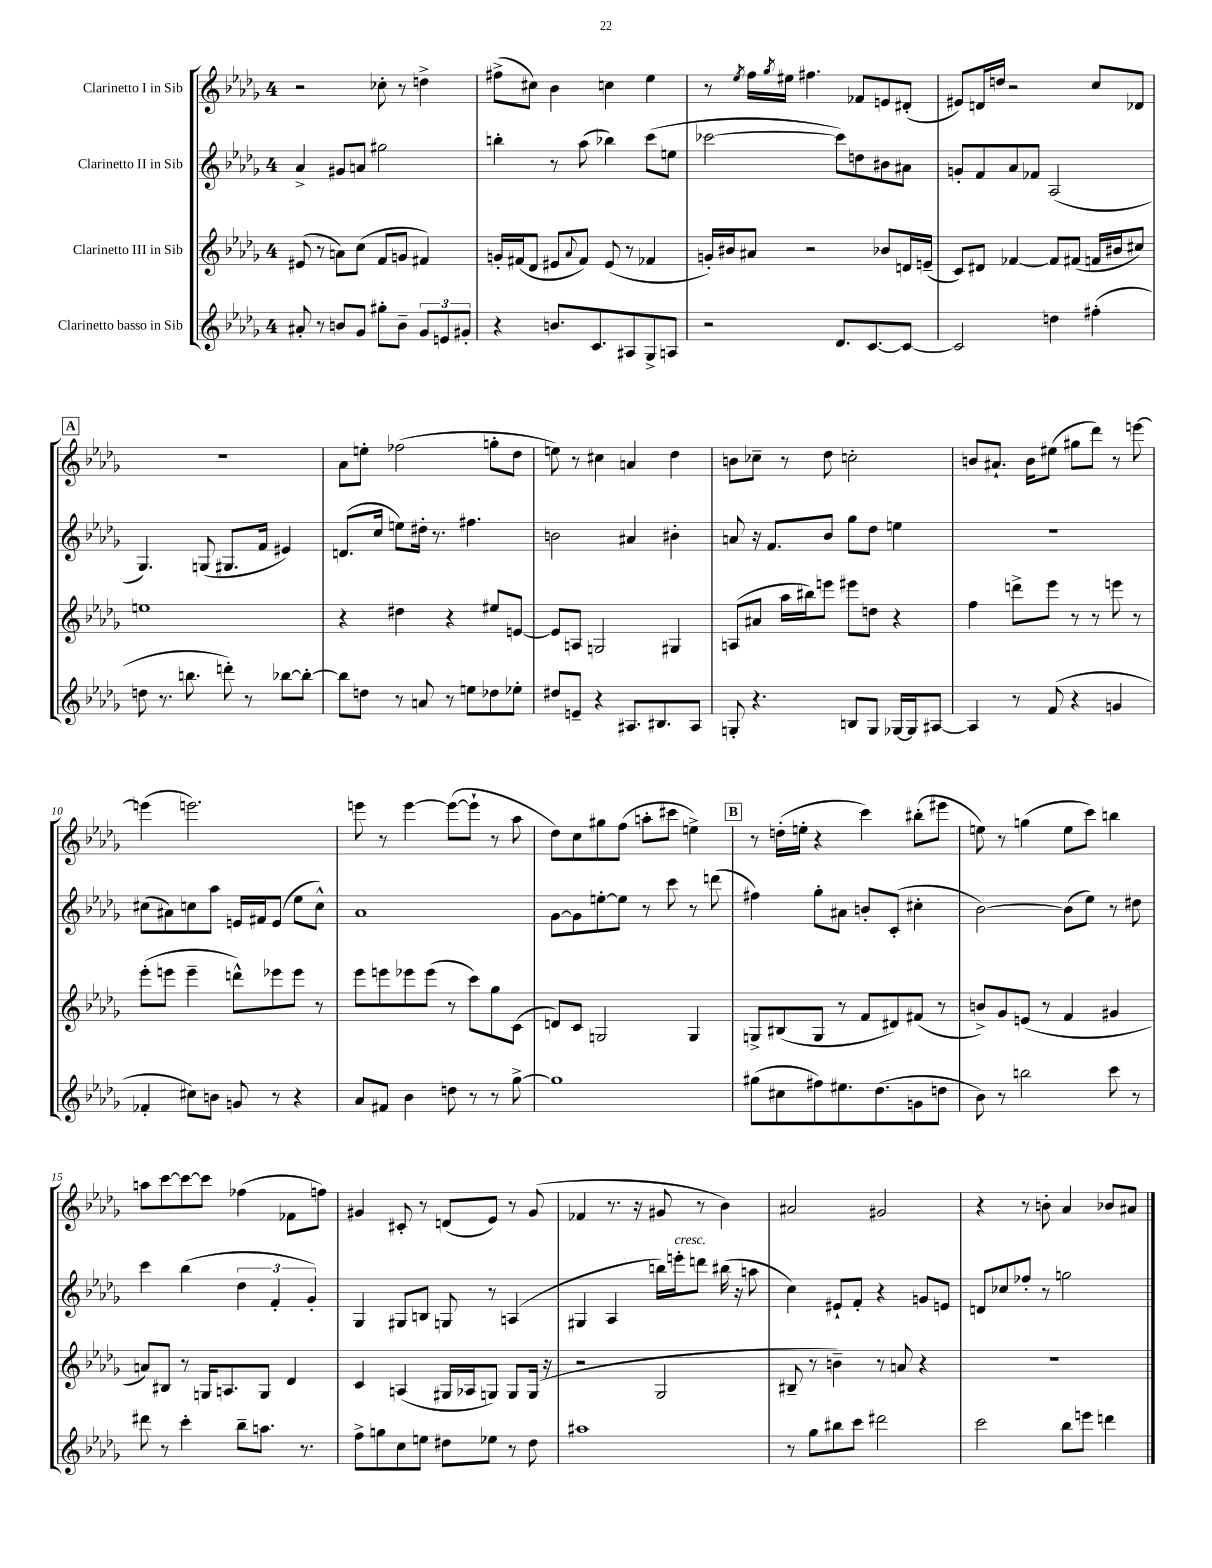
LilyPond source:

<<
\new StaffGroup <<
\new Staff = "s0" \with { instrumentName = "Clarinetto I in Sib" } {
    \clef treble \key des \major \once \override Staff.TimeSignature.style = #'single-digit \time 4/4
    r2 ces''8-. r8 d''4-> |
    fis''8->( cis''8) bes'4 c''4 ees''4 |
    r8 \acciaccatura { ees''8 } f''16 \acciaccatura { ges''8 } eis''16 fis''4. fes'8 e'8 dis'8-.( |
    eis'8) d'16 d''16 r2 c''8 des'8 |
    \mark \markup { \box "A" } R1 |
    aes'8 e''8-. fes''2( g''8-. des''8 |
    e''8) r8 cis''4 a'4 des''4 |
    b'8 ces''8-- r8 des''8 c''2-. |
    b'8 ais'8.-! b'16 eis''8( gis''8 des'''8) r8 e'''8~ |
    e'''4( e'''2.) |
    e'''8 r8 e'''4~ e'''8~( e'''8-! r8 aes''8 |
    des''8) c''8 gis''8 f''8( a''8-. cis'''8 e''4->) |
    \mark \markup { \box "B" } r8 d''16-.( e''16-. r4 c'''4) bis''8-.( eis'''8 |
    e''8) r8 g''4( e''8 c'''8) b''4 |
    a''8 c'''8~ c'''8~ c'''8 fes''4( fes'8 f''8) |
    gis'4 cis'8-. r8 d'8( ees'8) r8 gis'8( |
    fes'4 r8. r16 gis'8 r8 bes'4) |
    ais'2 gis'2 |
    r4 r8 b'8-. aes'4 bes'8 ais'8 \bar "|." |
}
\new Staff = "s1" \with { instrumentName = "Clarinetto II in Sib" } {
    \clef treble \key des \major \once \override Staff.TimeSignature.style = #'single-digit \time 4/4
    aes'4-> gis'8 a'8 gis''2 |
    b''4-. r8 aes''8( bes''4) c'''8( e''8 |
    ces'''2~ ces'''8) d''8 bis'8 ais'8 |
    g'8-. f'8 aes'8 fes'8 aes2( |
    \mark \markup { \box "A" } ges4.) g8( gis8. f'16 eis'4) |
    d'8.( c''16 e''8) dis''16-. r8. fis''4. |
    b'2 ais'4 bis'4-. |
    a'8 r16 f'8. bes'8 ges''8 des''8 e''4 |
    R1 |
    cis''8( ais'8) c''8 aes''8 e'16 fis'16 e'8( ees''8 c''8-^) |
    aes'1 |
    ges'8~ ges'8 e''8~-. e''8 r8 c'''8 r8 d'''8( |
    \mark \markup { \box "B" } fis''4) ges''8-. ais'8 b'8-. c'8-.( cis''4-. |
    bes'2~) bes'8( ees''8) r8 dis''8 |
    c'''4 bes''4( \tuplet 3/2 { des''4 f'4-. ges'4-.) } |
    ges4 gis8 b8 g8 r8 a4( |
    gis4 aes4 b''16) e'''16-.^\markup { \italic "cresc." } d'''8 bis''16( r16 a''8 |
    c''4) eis'8-! f'8-. r4 g'8 e'8 |
    d'8 ces''8 fes''8-. r8 g''2 \bar "|." |
}
\new Staff = "s2" \with { instrumentName = "Clarinetto III in Sib" } {
    \clef treble \key des \major \once \override Staff.TimeSignature.style = #'single-digit \time 4/4
    eis'8( r8 a'8) c''8( f'8 g'8 fis'4) |
    g'16-. fis'16( des'8 eis'8 \appoggiatura { aes'8 } fis'8) eis'8( r8 fes'4 |
    g'16-.) bis'16 ais'8 r2 bes'8 d'16 e'16--( |
    c'8) dis'8 fes'4~ fes'8 fis'8( f'16 bis'16 cis''8) |
    \mark \markup { \box "A" } e''1 |
    r4 dis''4 r4 eis''8 e'8~ |
    e'8 a8 g2 gis4 |
    a8( ais'8 aes''16 bis''16) e'''8 eis'''8 d''8 r4 |
    f''4 d'''8-> ees'''8 r8 r8 e'''8 r8 |
    ees'''8-.( e'''8 e'''4-- d'''8-^) ees'''8 ees'''8 r8 |
    ees'''8 e'''8 ees'''8 ees'''8( r8 c'''8) ges''8 c'8( |
    d'8) c'8 g2 g4 |
    \mark \markup { \box "B" } g8-> bis8( g8 r8 f'8 dis'8) fis'8( r8 |
    b'8->) ges'8 e'8( r8 f'4 gis'4 |
    a'8) bis8 r8 g16 a8. g8 des'4 |
    c'4 a4( gis16 aes16 g8) g8 g16( r16 |
    r2 ges2 |
    bis8-- r8 b'4--) r8 a'8 r4 |
    R1 \bar "|." |
}
\new Staff = "s3" \with { instrumentName = "Clarinetto basso in Sib" } {
    \clef treble \key des \major \once \override Staff.TimeSignature.style = #'single-digit \time 4/4
    ais'8-. r8 b'8 ges'8 gis''8-. b'8-- \tuplet 3/2 { ges'8 e'8 gis'8-. } |
    r4 b'8. c'8. ais8 ges8-> a8 |
    r2 des'8. c'8.~ c'8~ |
    c'2 d''4 fis''4-.( |
    \mark \markup { \box "A" } d''8 r8. b''8. d'''8-.) r8 bes''8~ bes''8~-. |
    bes''8 d''8 r8 a'8 r8 e''8 des''8 ees''8-. |
    dis''8 e'8-- r4 ais8. bis8. ais8 |
    g8-. r4. b8 g8 ges16~ ges16 ais8~ |
    ais4 r8 f'8( r4 g'4 |
    fes'4-. cis''8) b'8 g'8 r8 r4 |
    aes'8 fis'8 bes'4 d''8 r8 r8 ges''8~-> |
    ges''1 |
    \mark \markup { \box "B" } gis''8( cis''8 fis''8) eis''8. des''8.( g'8 d''8 |
    bes'8) r8 b''2 c'''8 r8 |
    dis'''8 r8 c'''4-. bes''8-- a''8. r8. |
    f''8-> g''8 c''8 e''8 dis''8 ees''8 r8 dis''8 |
    ais''1 |
    r8 ges''8 bis''8 c'''8 dis'''2 |
    c'''2 bes''8 e'''8 d'''4 \bar "|." |
}
>>
>>
